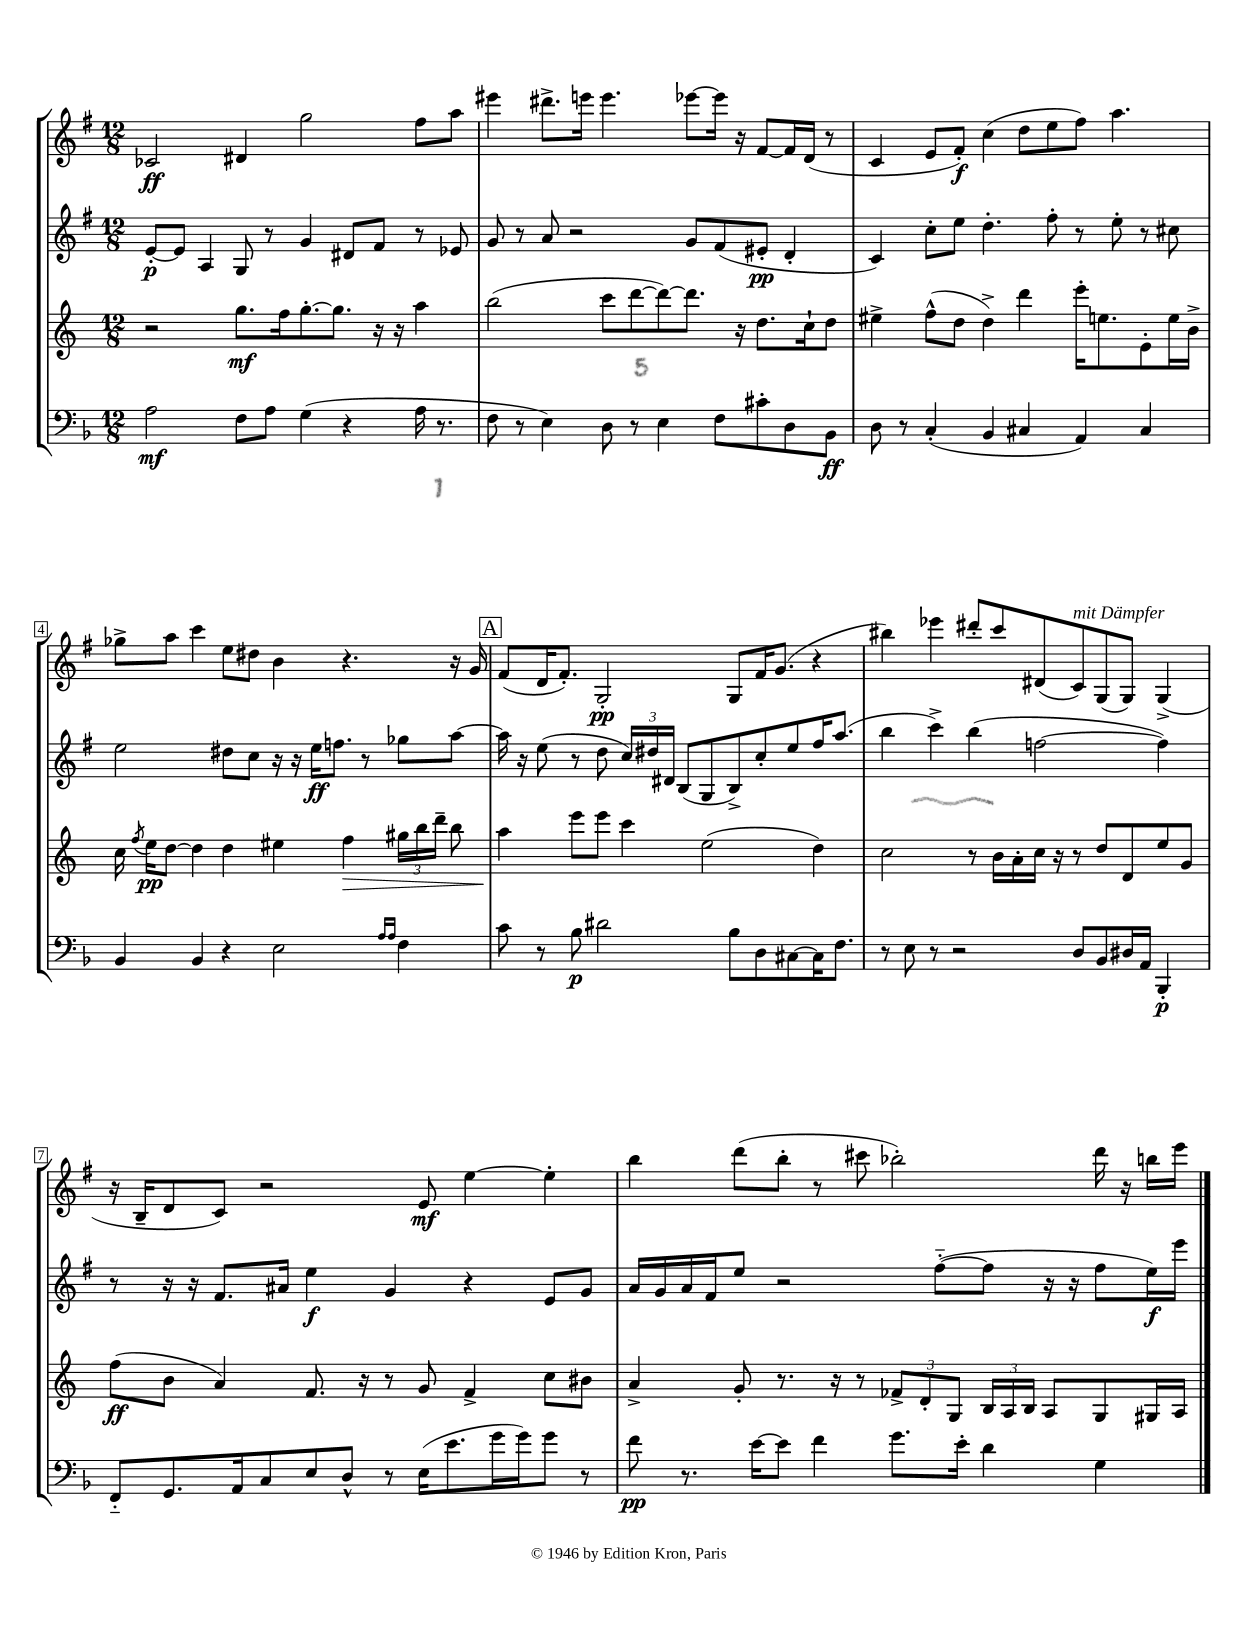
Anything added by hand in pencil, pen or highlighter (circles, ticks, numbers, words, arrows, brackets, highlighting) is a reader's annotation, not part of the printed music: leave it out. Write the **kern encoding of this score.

**kern	**dynam	**kern	**dynam	**kern	**dynam	**kern	**dynam
*part4	*part4	*part3	*part3	*part2	*part2	*part1	*part1
*staff4	*staff4	*staff3	*staff3	*staff2	*staff2	*staff1	*staff1
*clefF4	*	*clefG2	*	*clefG2	*	*clefG2	*
*k[b-]	*	*k[]	*	*k[f#]	*	*k[f#]	*
*M12/8	*	*M12/8	*	*M12/8	*	*M12/8	*
=1	=1	=1	=1	=1	=1	=1	=1
2A\	mf	2r	.	[8e'/L	p	2c-X/	ff
.	.	.	.	8e/J]	.	.	.
.	.	.	.	4A/	.	.	.
8F\L	.	8.gg\L	mf	8G/	.	4d#X/	.
8A\J	.	.	.	8r	.	.	.
.	.	16ff\k	.	.	.	.	.
(4G\	.	[8.gg'\	.	4g/	.	2gg\	.
.	.	8.gg\J]	.	.	.	.	.
4r	.	.	.	8d#X/L	.	.	.
.	.	16r	.	8f#/J	.	.	.
.	.	16r	.	.	.	.	.
16A\	.	4aa\	.	8r	.	8ff#\L	.
8.r	.	.	.	.	.	.	.
.	.	.	.	8e-X/	.	8aa\J	.
=2	=2	=2	=2	=2	=2	=2	=2
8F\	.	(2bb\	.	8g/	.	4eee#X\	.
8r	.	.	.	8r	.	.	.
4E\)	.	.	.	8a/	.	8.ddd#X^\L	.
.	.	.	.	2r	.	.	.
.	.	.	.	.	.	16eeen\Jk	.
8D\	.	8ccc\L	.	.	.	4.eee\	.
8r	.	[8ddd\	.	.	.	.	.
4E\	.	8ddd\_)	.	.	.	.	.
.	.	8.ddd\J]	.	8g/L	.	[8eee-X\L	.
8F\L	.	.	.	(8f#/	.	16eee-\Jk]	.
.	.	16r	.	.	.	16r	.
8c#X'\	.	8.dd\L	.	8e#X'/J	pp	[8f#/L	.
8D\	.	.	.	4d'/	.	16f#/L]	.
.	.	16cc`\k	.	.	.	(16d/JJ	.
8BB-\J	ff	8dd\J	.	.	.	8r	.
=3	=3	=3	=3	=3	=3	=3	=3
8D\	.	4ee#X^\	.	4c/)	.	4c/	.
8r	.	.	.	.	.	.	.
(4C'/	.	(8ff^^\L	.	8cc'\L	.	8e/L	.
.	.	8dd\J	.	8ee\J	.	8f#'/J)	f
4BB-/	.	4dd^\)	.	4.dd'\	.	(4cc\	.
4C#X/	.	4ddd\	.	.	.	8dd\L	.
.	.	.	.	8ff#'\	.	8ee\	.
4AA/)	.	16eee'\KL	.	8r	.	8ff#\J)	.
.	.	8.een\	.	.	.	.	.
.	.	.	.	8ee'\	.	4.aa\	.
4C#/	.	8e'\	.	8r	.	.	.
.	.	16ee\L	.	8cc#X\	.	.	.
.	.	16b^\JJ	.	.	.	.	.
!!LO:LB:g=z
=4	=4	=4	=4	=4	=4	=4	=4
4BB-/	.	16cc\	.	2ee\	.	8gg-X^\L	.
.	.	8qff/	.	.	.	.	.
.	.	16ee\KL	pp	.	.	.	.
.	.	[8dd\J	.	.	.	8aa\J	.
4BB-/	.	4dd\]	.	.	.	4ccc\	.
4r	.	4dd\	.	8dd#X\L	.	8ee\L	.
.	.	.	.	8cc\J	.	8dd#X\J	.
2E\	.	4ee#X\	.	16r	.	4b\	.
.	.	.	.	16r	.	.	.
.	.	.	.	16ee\KL	ff	.	.
.	.	.	.	8.ffn\J	.	.	.
!	!	!	!LO:HP:b	!	!	!	!
.	.	4ff\	>	.	.	4.r	.
.	.	.	.	8r	.	.	.
16qqA/LL	.	.	.	.	.	.	.
16qqA/JJ	.	.	.	.	.	.	.
4F\	.	24gg#X\LL	.	8gg-X\L	.	.	.
.	.	24bb\	.	.	.	.	.
.	.	24ddd~\JJ	.	.	.	.	.
.	.	8bb\	.	[8aa\J	.	16r	.
.	.	.	.	.	.	16g/	.
!!LO:REH:place=s1:t=A
=5	=5	=5	=5	=5	=5	=5	=5
8c\	.	4aa\	.	16aa\]	.	(8f#/L	.
.	.	.	.	16r	.	.	.
8r	.	.	.	(8ee\	.	16d/K	.
.	.	.	.	.	.	8.f#'/J)	.
8B-\	p	8eee\L	]	8r	.	.	.
2d#X\	.	8eee\J	.	8dd\	.	2G'/	pp
.	.	4ccc\	.	24cc/LL)	.	.	.
.	.	.	.	24dd#X/	.	.	.
.	.	.	.	24d#X/JJ	.	.	.
.	.	.	.	(8B/L	.	.	.
.	.	(2ee\	.	8G/	.	.	.
8B-\L	.	.	.	8B^/)	.	8G/L	.
8D\	.	.	.	8cc'/	.	16f#/K	.
.	.	.	.	.	.	(8.g/J	.
[8C#X\	.	.	.	8ee/	.	.	.
16C#\K]	.	4dd\)	.	16ff#/K	.	4r	.
8.F\J	.	.	.	(8.aa/J	.	.	.
=6	=6	=6	=6	=6	=6	=6	=6
8r	.	2cc\	.	4bb\	.	4bb#X\)	.
8E\	.	.	.	.	.	.	.
8r	.	.	.	4ccc^\)	.	4eee-X\	.
2r	.	.	.	.	.	.	.
.	.	8r	.	(4bb\	.	8ddd#X'/L	.
.	.	16b\LL	.	.	.	8ccc/	.
.	.	16a'\	.	.	.	.	.
.	.	16cc\JJ	.	[2ffn\	.	(8d#X/	.
.	.	16r	.	.	.	.	.
!	!	!	!	!	!	!LO:TX:a:i:t=mit Dämpfer	!
8D/L	.	8r	.	.	.	8c/)	.
8BB-/	.	8dd/L	.	.	.	(8G/	.
16D#X/L	.	8d/	.	.	.	8G/J)	.
16AA/JJ	.	.	.	.	.	.	.
4BBB-'/	p	8ee/	.	4ff\])	.	(4G^/	.
.	.	8g/J	.	.	.	.	.
!!LO:LB:g=z
=7	=7	=7	=7	=7	=7	=7	=7
8FF/L	.	(8ff\L	ff	8r	.	16r	.
.	.	.	.	.	.	16B~/KL	.
8.GG/	.	8b\J	.	16r	.	8d/	.
.	.	.	.	16r	.	.	.
.	.	4a/)	.	8.f#/L	.	8c/J)	.
16AA/k	.	.	.	.	.	.	.
8C/	.	.	.	.	.	2r	.
.	.	.	.	16a#X/Jk	.	.	.
8E/	.	8.f/	.	4ee\	f	.	.
8D^^/J	.	.	.	.	.	.	.
.	.	16r	.	.	.	.	.
8r	.	8r	.	4g/	.	.	.
(16E\KL	.	8g/	.	.	.	8e/	mf
8.e\	.	.	.	.	.	.	.
.	.	4f^/	.	4r	.	[4ee\	.
16g\L	.	.	.	.	.	.	.
16g\J)	.	.	.	.	.	.	.
8g\J	.	8cc\L	.	8e/L	.	4ee'\]	.
8r	.	8b#X\J	.	8g/J	.	.	.
=8	=8	=8	=8	=8	=8	=8	=8
8f\	pp	4a^/	.	16a/LL	.	4bb\	.
.	.	.	.	16g/	.	.	.
8.r	.	.	.	16a/	.	.	.
.	.	.	.	16f#/J	.	.	.
.	.	8g'/	.	8ee/J	.	(8ddd\L	.
[16e\KL	.	.	.	.	.	.	.
8e\J]	.	8.r	.	2r	.	8bb'\J	.
4f\	.	.	.	.	.	8r	.
.	.	16r	.	.	.	.	.
.	.	8r	.	.	.	8ccc#X\	.
8.g\L	.	12f-X^/L	.	.	.	2bb-X'\)	.
.	.	12d'/	.	.	.	.	.
.	.	.	.	([8ff#\L	.	.	.
.	.	12G/J	.	.	.	.	.
16e'\Jk	.	.	.	.	.	.	.
4d\	.	24B/LL	.	8ff#\J]	.	.	.
.	.	24A/	.	.	.	.	.
.	.	24B/JJ	.	.	.	.	.
.	.	8A/L	.	16r	.	.	.
.	.	.	.	16r	.	.	.
4G\	.	8G/	.	8ff#\L	.	16ddd\	.
.	.	.	.	.	.	16r	.
.	.	16G#X/L	.	16ee\L)	f	16bbn\LL	.
.	.	16A/JJ	.	16eee\JJ	.	16eee\JJ	.
==	==	==	==	==	==	==	==
*-	*-	*-	*-	*-	*-	*-	*-
